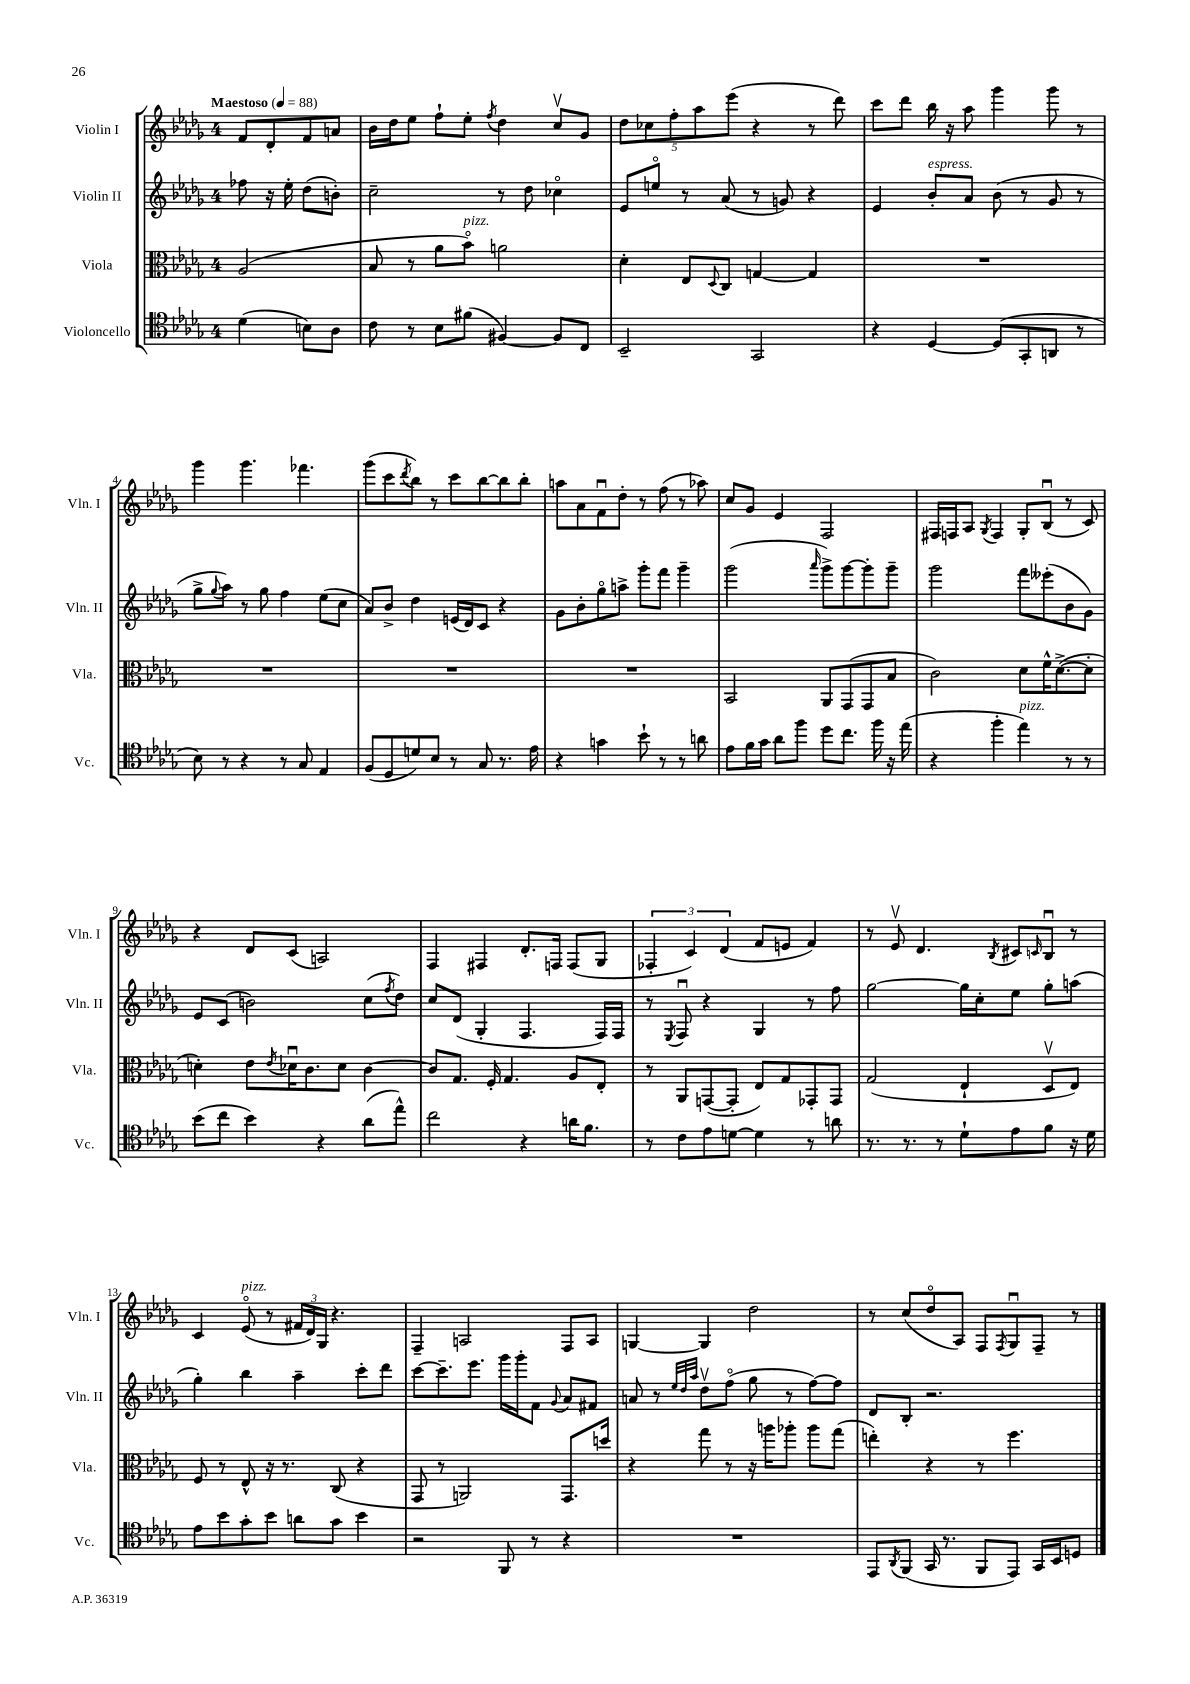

**kern	**kern	**kern	**kern
*staff4	*staff3	*staff2	*staff1
*clefC4	*clefC3	*clefG2	*clefG2
*k[b-e-a-d-g-]	*k[b-e-a-d-g-]	*k[b-e-a-d-g-]	*k[b-e-a-d-g-]
*M4/4	*M4/4	*M4/4	*M4/4
*MM88	*MM88	*MM88	*MM88
(4d-	(2A-	8ff-	8f
.	.	16r	8d-'
.	.	16ee-'	.
8B)	.	(8dd-	8f
8A-	.	8b')	8a
=	=	=	=
8c	8B-	2cc~	16b-
.	.	.	16dd-
8r	8r	.	8ee-
8B-	8a-	.	8ff`
(8f#	8b-o)	.	8ee-'
.	.	.	8qff
[4F#)	2a	8r	4dd-
.	.	8dd-	.
8F#]	.	4cc-o	8ccv
8C	.	.	8g-
=	=	=	=
2BB-~	4d-'	8e-	10dd-
.	.	.	10cc-
.	.	8eeo	.
.	.	.	10ff'
.	8E-	8r	.
.	.	.	10aa-
.	8qqD-	.	.
.	8C	(8a-	.
.	.	.	(10eee-
2GG-	[4G	8r	4r
.	.	8g)	.
.	4G]	4r	8r
.	.	.	8ddd-)
=	=	=	=
4r	1r	4e-	8ccc
.	.	.	8ddd-
[4D-	.	8b-'	16bb-
.	.	.	16r
.	.	8a-	8aa-
(8D-]	.	(8b-	4ggg-
8GG-'	.	8r	.
8AA	.	8g-	8ggg-
8r	.	8r	8r
=	=	=	=
8B-)	1r	8gg-^	4ggg-
.	.	8qqgg-	.
8r	.	8aa-)	.
4r	.	8r	4.ggg-
.	.	8gg-	.
8r	.	4ff	.
8G-	.	.	4.fff-
4E-	.	(8ee-	.
.	.	8cc	.
=	=	=	=
(8F	1r	8a-)	(8ggg-
8D-	.	8b-^	8ccc
.	.	.	8qddd-
8d)	.	4dd-	8bb-)
8B-	.	.	8r
8r	.	(16e	8ccc
.	.	16d-)	.
8G-	.	8c	[8bb-
8.r	.	4r	8bb-]
.	.	.	8bb-'
16e-	.	.	.
=	=	=	=
4r	1r	8g-	8aa
.	.	8b-'	8a-
4g	.	8gg-o	8fu
.	.	8aa^	8dd-'
8b-`	.	8ggg-'	8r
8r	.	8fff	(8ff
8r	.	4ggg-~	8r
8a	.	.	8aa-)
=	=	=	=
8e-	2BB-	(2ggg-	8cc
16f	.	.	8g-
16g-	.	.	.
8a-	.	.	4e-
8ff	.	.	.
.	.	16qqaaa-	.
8dd-	8AA-	8ggg-^)	2F
8.cc	(8GG-	[8ggg-	.
.	8GG-	8ggg-']	.
16ff	.	.	.
16r	8B-	8ggg-~	.
(16ee-	.	.	.
=	=	=	=
4r	2c)	2ggg-	16F#
.	.	.	16F
.	.	.	8A-
.	.	.	8qG-
4ff'	.	.	4F
4ee-)	8d-	8fff	8G-'
.	16f^^	(8eee--'	(8B-u
.	([8.d-^	.	.
8r	.	8b-	8r
8r	8d-']	8g-)	8c)
=	=	=	=
(8b-	4d')	8e-	4r
8cc	.	(8c	.
4b-)	8e-	2b)	8d-
.	8qe-	.	.
.	16d-u	.	(8c
.	8.c	.	.
4r	.	.	2A)
.	8d-	.	.
(8a-	[4c	(8cc	.
.	.	8qff	.
8ee-^^)	.	8dd-)	.
=	=	=	=
2cc	8c]	8cc	4F
.	8.G-	(8d-	.
.	.	4G-'	4F#
.	16F'	.	.
.	4.G-	.	.
4r	.	4.F	8.d-'
.	.	.	16F
16a	8A-	.	(8F
8.f	.	.	.
.	8E-'	16F)	8G-
.	.	16F	.
=	=	=	=
8r	8r	8r	6F-'
.	.	8qE-	.
8c	8AA-	8Fu	.
.	.	.	6c)
8e-	([8GG	4r	.
.	.	.	(6d-
[8d	8GG']	.	.
4d]	8E-)	4G-	8f
.	8G-	.	8e
8r	8GG-'	8r	4f)
8a	8GG-	8ff	.
=	=	=	=
8.r	(2G-	[2gg-	8r
.	.	.	8e-v
8.r	.	.	.
.	.	.	4.d-
8r	.	.	.
8d-`	4E-`	16gg-]	.
.	.	16cc'	.
.	.	.	8qB-
8e-	.	8ee-	8c#
.	.	.	16qqc
8f	8D-v	8gg-'	8B-u
16r	8E-)	(8aa	8r
16d-	.	.	.
=	=	=	=
8e-	8F	4gg-')	4c
8b-	8r	.	.
8g-'	8E-^^	4bb-	(8e-o
8b-	16r	.	8r
.	8.r	.	.
8a	.	4aa-~	24f#
.	.	.	24d-)
.	.	.	24G-
8g-	(8C	.	4.r
4b-	4r	8ccc'	.
.	.	8ddd-	.
=	=	=	=
2r	8GG-	[8ccc	4F~
.	8r	8.ccc~]	.
.	2AA)	.	2A
.	.	8.eee-	.
8FF	.	16ggg-	.
.	.	16ggg-'	.
8r	.	8f	.
.	.	8qqg-	.
4r	8.GG-	8a-	8F
.	.	8f#	8A
.	16dd	.	.
=	=	=	=
1r	4r	8a	[4G
.	.	8r	.
.	.	32qqee-	.
.	.	32qqdd-	.
.	.	32qqaa-	.
.	8gg-	8dd-v	4G]
.	8r	(8ffo	.
.	16r	8gg-	2dd-
.	16aa	.	.
.	8aa-'	8r	.
.	8aa-	[8ff)	.
.	(8gg-	8ff]	.
=	=	=	=
8EE-	4ee')	8d-	8r
8qAA-	.	.	.
(8FF	.	8B-'	(8cc
16GG-	4r	2.r	8dd-o
8.r	.	.	.
.	.	.	8A-)
8FF	8r	.	8F
.	.	.	8qF
8EE-)	4.ff	.	8G-u
16GG-	.	.	8F~
16BB-	.	.	.
8D	.	.	8r
==	==	==	==
*-	*-	*-	*-
